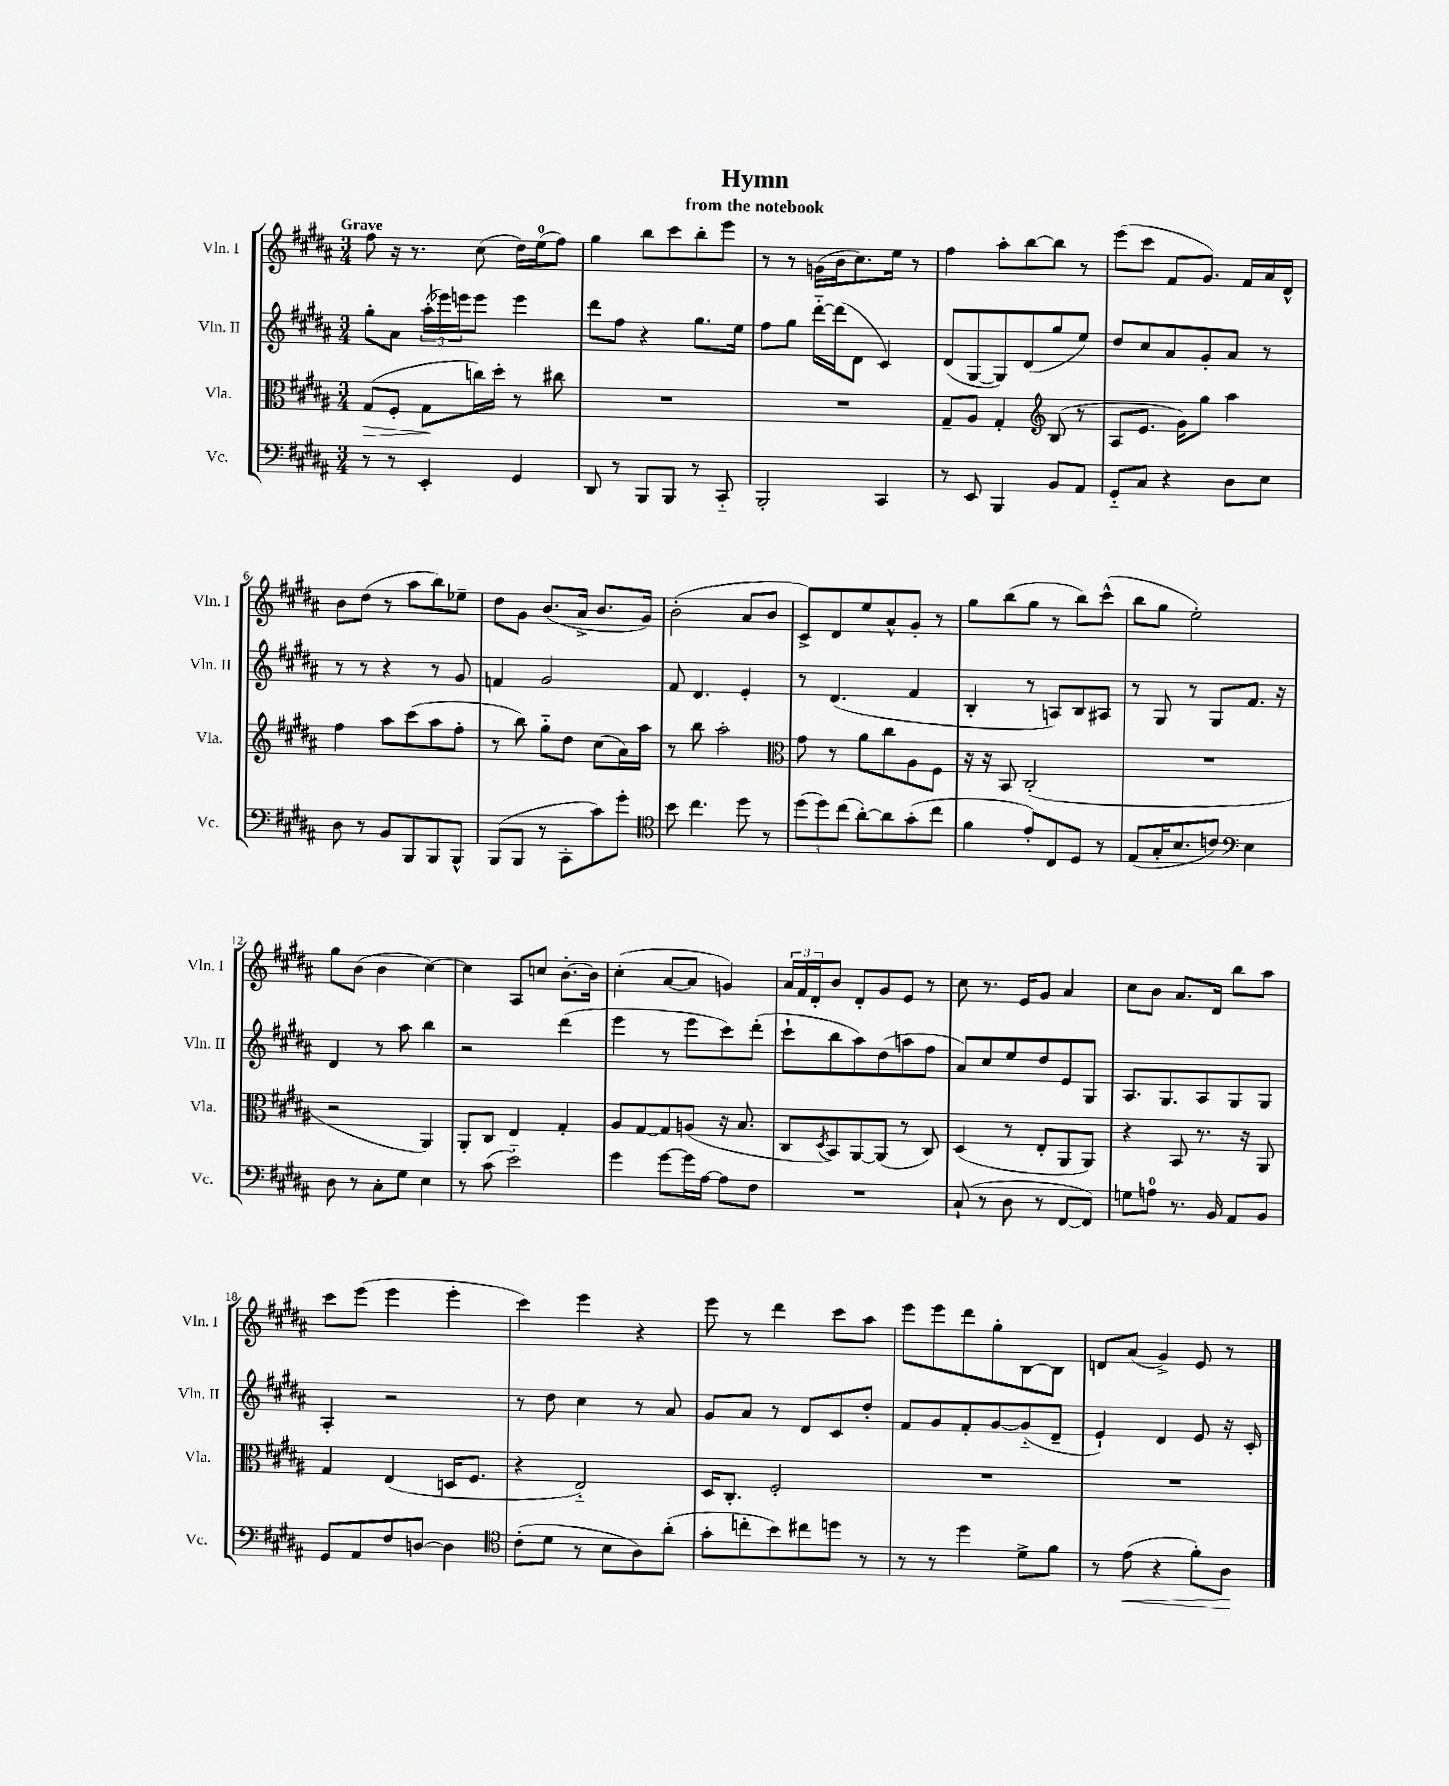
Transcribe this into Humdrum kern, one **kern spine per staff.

**kern	**kern	**kern	**kern
*staff4	*staff3	*staff2	*staff1
*clefF4	*clefC3	*clefG2	*clefG2
*k[f#c#g#d#a#]	*k[f#c#g#d#a#]	*k[f#c#g#d#a#]	*k[f#c#g#d#a#]
*M3/4	*M3/4	*M3/4	*M3/4
8r	(8G#/L	8gg#'\L	8ff#\
8r	8F#'/J	8a#\J	16r
.	.	.	8.r
4EE'/	8G#\L	(24aa#'\LL	.
.	.	24eee-\)	.
.	.	24eee\J	.
.	16cc\L)	8eee\J	(8cc#\
.	16dd#'\JJ	.	.
4GG#/	8r	4eee\	16dd#\LL)
.	.	.	(16ee\J
.	8cc#\	.	8ff#\J)
=	=	=	=
8DD#/	2.r	8ddd#\L	4gg#\
8r	.	8ff#\J	.
8BBB/L	.	4r	8bb\L
8BBB/J	.	.	8ccc#\
8r	.	8.gg#\L	8bb'\
8CC#'~/	.	.	8eee\J
.	.	16ee\Jk	.
=	=	=	=
2BBB'/	2.r	8ff#\L	8r
.	.	8gg#\J	8r
.	.	[16ddd#'~\LL	(16g\LL
.	.	(16ddd#\]J	16b\J
.	.	8d#\J	8.cc#\)
4CC#/	.	4c#/)	.
.	.	.	16ee\Jk
.	.	.	8r
=	=	=	=
8r	8G#~/L	(8d#/L	4ff#\
8EE/	8A#/J	[8G#/	.
4BBB/	4G#'/	8G#/])	8aa#'\L
.	.	(8d#/	[8bb\
*	*clefG2	*	*
8BB/L	(8B/	8gg#/	8bb\]J
8AA#/J	8r	8ee/J)	8r
=	=	=	=
8GG#'~/L	8A#/L	8dd#/L	(8eee\L
8C#/J	8.e/J	8cc#/	8ccc#\J
4r	.	8a#/	8f#/L
.	16g#\LK)	.	.
.	8gg#\J	8g#'/	8.g#/J)
8D#\L	4aa#\	8a#/J	.
.	.	.	16f#/LL
8E\J	.	8r	16a#/
.	.	.	16d#^^/JJ
=	=	=	=
8D#\	4ff#\	8r	8b\L
8r	.	8r	(8dd#\J
8BB/L	8aa#\L	4r	8r
8BBB/	(8ccc#\	.	8aa#\L
8BBB/	8aa#\	8r	8bb\)
8BBB^^/J	8ff#'\J	8g#/	8ee-~\J
=	=	=	=
(8BBB/L	8r	4f/	8dd#\L
8BBB/J	8bb\)	.	8g#\J
8r	8gg#'~\L	2g#/	(8.b/L
8CC#'\L	8dd#\J	.	.
.	.	.	16a#^/Jk
8c#\)	(8cc#\L	.	8.b/L
8g#'\J	16a#\L)	.	.
.	16aa#\JJ	.	16g#/Jk)
=	=	=	=
*clefC4	*	*	*
8b\	8r	8f#/	(2b'\
4.cc#\	8bb\	4.d#/	.
.	2aa#'\	.	.
8dd#\	.	4e'/	8a#/L
8r	.	.	8b/J
=	=	=	=
*	*clefC3	*	*
(12dd#\L	8g#\	8r	8c#^/L)
12dd#\)	.	.	.
.	8r	(4.d#/	8d#/
(12cc#\J	.	.	.
[8a#'\L)	8a#\L	.	8ee/
8a#\]	8cc#\	.	8a#^^/
(8g#'\	8A#\	4f#/	8g#'/J
8cc#\J	8F#\J	.	8r
=	=	=	=
4f#\	16r	4B'/	8gg#\L
.	16r	.	.
.	8BB/	.	(8bb\
8e'/L)	(2C#'/	8r	8gg#\J
8C#/	.	8A/L)	8r
8D#/J	.	8B/	8bb\L)
8r	.	8A#/J	(8ccc#^^\J
=	=	=	=
(8E/L	2.r	8r	8bb\L
16G#'/K	.	8G#/	8gg#\J
8.B/	.	.	.
.	.	8r	2ee'\)
8c/J)	.	8G#/L	.
*clefF4	*	*	*
4E\	.	8.f#/J	.
.	.	16r	.
=	=	=	=
8D#\	2r	4d#/	8gg#\L
8r	.	.	(8b\J
8C#'\L	.	8r	4b\
8G#\J	.	8aa#\	.
4E\	4AA#/)	4bb\	[4cc#\)
=	=	=	=
8r	8AA#'/L	2r	4cc#\]
(8c#\	8C#/J	.	.
2e'~\)	4E/	.	8A#/L
.	.	.	8cc/J
.	4G#'/	(4ddd#\	[8.b'\L
.	.	.	16b\]Jk
=	=	=	=
4g#\	8A#/L	4eee\	(4cc#'\
.	[8G#/	.	.
[8g#\L	8G#/]	8r	[8a#/L
16g#\]L	(8A/J	8eee\L	8a#/]J
[16A#\JJ	.	.	.
8A#\]L	16r	8ccc#\)	4g/)
.	8.B/	.	.
8F#\J	.	(8ddd#'\J	.
=	=	=	=
2.r	8C#/L	8ccc#`\L	24a#/LL
.	.	.	24f#/
.	.	.	24d#'/J
.	8qD#/	.	.
.	8BB/)	8bb\	8b/J
.	[8AA#/	8aa#\)	8d#'/L
.	(8AA#/]J	(8dd#\	8g#/
.	8r	8aa\	8e/J
.	8C#/)	8ff#\J	8r
=	=	=	=
(8C#`/	(4D#/	8a#/L)	8cc#\
8r	.	8cc#/	8.r
8D#\	8r	8ee/	.
.	.	.	16e/LK
8r	8E'/L	8dd#/	8g#/J
[8FF#/L	8AA#/	8e/	4a#/
8FF#/]J)	8AA#/J)	8G#/J	.
=	=	=	=
8G\L	4r	8.A#/L	8cc#\L
8A\J	.	.	8b\J
.	.	8.G#/	.
8.r	8BB/	.	8.a#/L
.	8.r	8A#/	.
16BB/	.	.	16d#/Jk
8AA#/L	.	8G#/	8bb\L
.	16r	.	.
8BB/J	8AA#/	8G#/J	8aa#\J
=	=	=	=
8GG#/L	4G#/	4A#'/	8ccc#\L
8AA#/	.	.	(8eee\J
8F#/	(4E/	2r	4eee\
[8D/J	.	.	.
4D\]	16D/LK	.	4eee'\
.	8.F#/J	.	.
=	=	=	=
*clefC4	*	*	*
(8c#'\L	4r	8r	4ccc#\)
8d#\J	.	8dd#\	.
8r	2E'~/)	4cc#\	4eee\
8B\L	.	.	.
8A#\)	.	8r	4r
(8a#'\J	.	8a#/	.
=	=	=	=
8g#'\L	16D#/LK	8g#/L	8eee\
.	8.C#'/J	.	.
8cc'\	.	8a#/J	8r
8b\)	2F#'/	8r	4ddd#\
8cc#\	.	8d#/L	.
8dd\J	.	8c#/	8ccc#\L
8r	.	8dd#'/J	8aa#\J
=	=	=	=
8r	2.r	8f#/L	8eee\L
8r	.	8g#/	8eee\
4dd#\	.	8f#'/	8ddd#\
.	.	[8g#/	8gg#'\
8d#^\L	.	(8g#'~/]	[8B\
8f#\J	.	8d#~/J	8B\]J
=	=	=	=
8r	2.r	4e`/)	8d/L
(8e\	.	.	(8a#/J
4r	.	4d#/	4g#^/)
8f#'\L)	.	8e/	8e/
8A#\J	.	16r	8r
.	.	16c#'/	.
==	==	==	==
*-	*-	*-	*-
